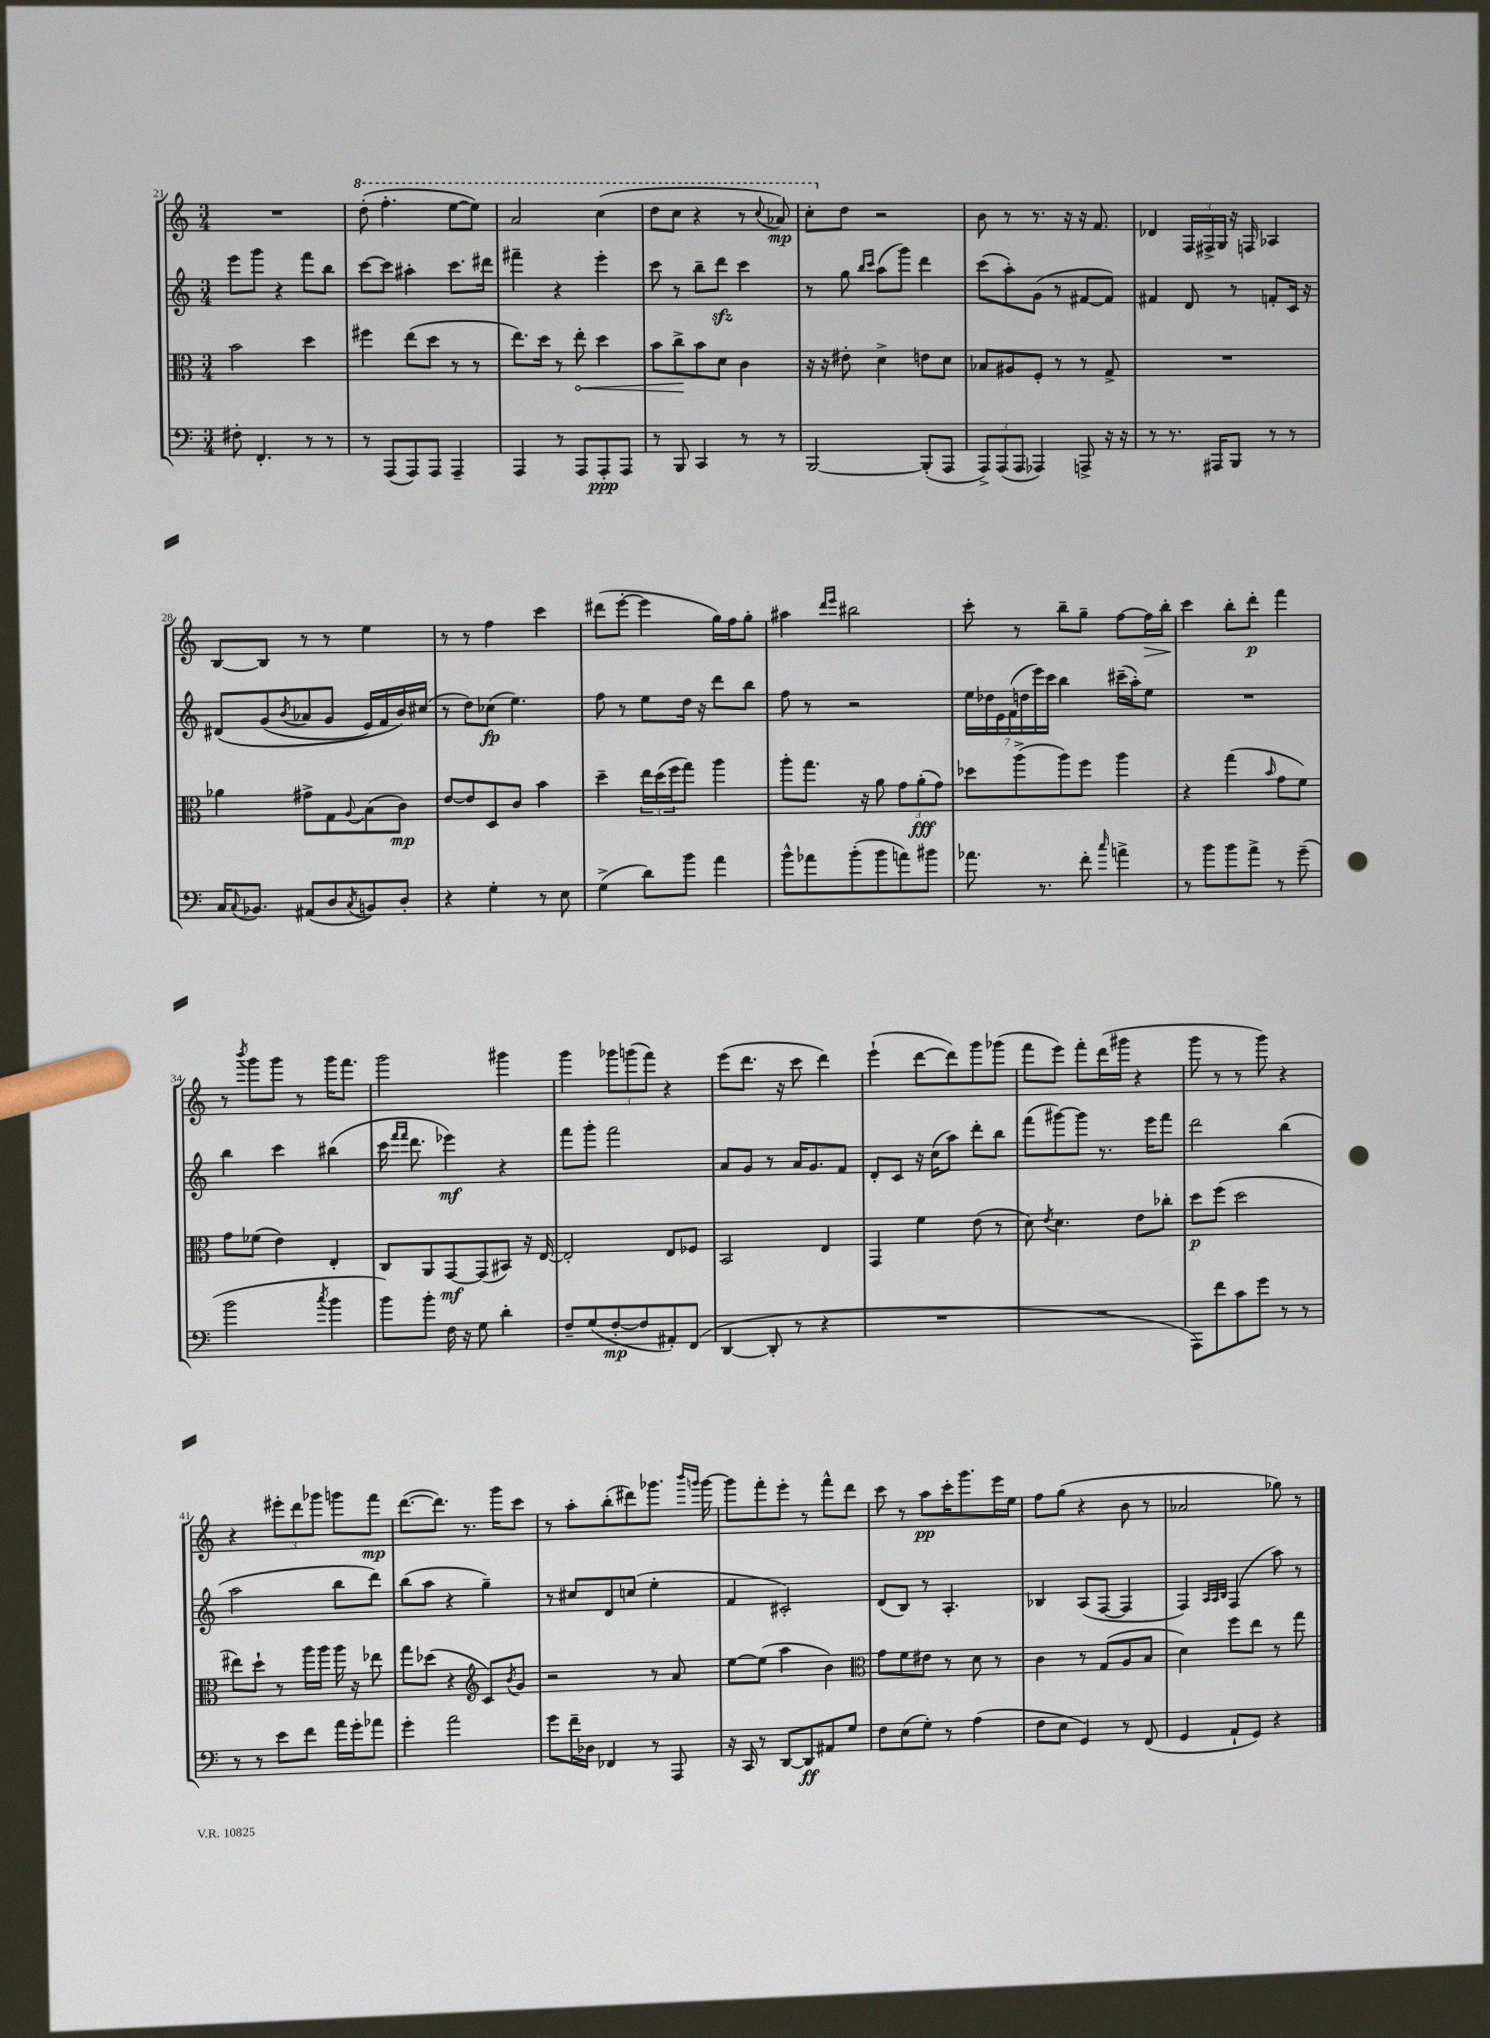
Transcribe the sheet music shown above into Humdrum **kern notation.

**kern	**kern	**kern	**kern
*staff4	*staff3	*staff2	*staff1
*clefF4	*clefC3	*clefG2	*clefG2
*k[]	*k[]	*k[]	*k[]
*M3/4	*M3/4	*M3/4	*M3/4
8F#'\	2b\	8eee\L	2.r
4.FF'/	.	8ggg\J	.
.	.	4r	.
8r	4dd\	8fff\L	.
8r	.	8bb\J	.
=	=	=	=
8r	4ff#\	[8ccc\L	(8ddd'\
(8AAA/L	.	8ccc\]J	4.fff'\
8AAA/)	(8ee\L	4aa#'\	.
8AAA/J	8dd\J	.	.
4AAA~/	8r	8.ccc\L	[8eee\L
.	8r	.	8eee\]J)
.	.	16ddd#\Jk	.
=	=	=	=
4AAA/	8.ee\L)	4fff#~\	2aa/
.	16dd\Jk	.	.
8r	8r	4r	.
8AAA/L	8ee'\	.	.
8AAA'/	4dd\	4eee'\	(4ccc\
8AAA/J	.	.	.
=	=	=	=
8r	8b\L	8ccc\	8ddd\L
8BBB/	8cc^\	8r	8ccc\J
4CC/	8b\	8bb~\L	4r
.	8d\J	8ddd\J	.
8r	4c\	4ccc\	8r
.	.	.	8qqccc/
8r	.	.	8aa-/)
=	=	=	=
[2BBB/	16r	8r	8ccc'\L
.	16r	.	.
.	8e#'\	8gg\	8dd\J
.	.	16qqbb/LL	.
.	.	16qqccc/JJ	.
.	4d^\	(8aa\L	2r
.	.	8ggg\J)	.
(8BBB'/]L	8e\L	4ddd\	.
8AAA/J	8d\J	.	.
=	=	=	=
12AAA^/L)	8B-/L	(8ccc\L	8b\
(12AAA/	.	.	.
.	8A#/	8aa'\)	8r
12AAA/J	.	.	.
4AAA-/)	8F'/J	(8g\J	8.r
.	8r	8r	.
.	.	.	16r
8AAA^/	8r	[8f#/L	16r
.	.	.	8.f/
16r	8G^/	8f#/]J)	.
16r	.	.	.
=	=	=	=
8r	2.r	4f#/	4d-/
8.r	.	.	.
.	.	8d/	24F/LL
.	.	.	24F#^/
16AAA#/LK	.	.	.
.	.	.	24G/JJ
8BBB/J	.	8r	16r
.	.	.	16F/
8r	.	8f'/L	4A-/
8r	.	16c/Jk	.
.	.	16r	.
=	=	=	=
16C/LK	4a-\	&(8d#/L	[8B/L
8qqC/	.	.	.
8.BB-/J	.	.	.
.	.	(8g/	8B/]J
.	.	8qb/	.
(8AA#/L	8g#^\L	8a-/	8r
8D/	8G\	8g/J	8r
8qC/	8qqA/	.	.
8BB/)	(8B\	16e/LL)	4ee\
.	.	16f/	.
8D'/J	8c\J)	16b/&)	.
.	.	(16cc#/JJ	.
=	=	=	=
4r	[8e/L	8r	8r
.	8e/]	8dd\L)	8r
4G'\	8D/	(8cc-\J	4ff\
.	8c/J	4.ee\)	.
8r	4b\	.	4ccc\
8E\	.	.	.
=	=	=	=
(4G^\	4dd~\	8ff\	(8ddd#\L
.	.	8r	[8eee'\J
8d\L)	24ee\LL	8ee\L	4eee\]
.	(24dd\	.	.
.	24ff\J	.	.
8b\J	8gg\J)	16dd\Jk	.
.	.	16r	.
4a\	4aa\	8ddd\L	16gg\LL)
.	.	.	16ff\J
.	.	8bb\J	8gg'\J
=	=	=	=
8b^^\L	8aa'\L	8ff\	4aa#\
8a-\	8.gg\J	8r	.
.	.	.	16qqddd/LL
.	.	.	16qqeee/JJ
(8b'\	.	2r	2bb#\
.	16r	.	.
8b\	8a\	.	.
8a\)	12g\L	.	.
.	(12a'\	.	.
8b#\J	.	.	.
.	12g\J)	.	.
=	=	=	=
8.a-\	8dd-\L	28ee\LL	8ccc'\
.	.	28dd-\	.
.	.	28e\	.
.	.	(28f\	.
.	(8aa^\	.	8r
.	.	28dd\	.
.	.	28eee\)	.
8.r	.	.	.
.	.	28ccc\JJ	.
.	8aa\)	4bb\	8bb~\L
8f'\	8ff\J	.	8gg~\J
16qqcc/	.	.	.
4a^\	4aa\	(16ccc#~\LL	[8ff\L
.	.	16aa'\J)	.
.	.	8ee\J	16ff\]L
.	.	.	16bb'\JJ
=	=	=	=
8r	4r	2.r	4ccc\
8b\L	.	.	.
8b\	(4gg\	.	8bb'\L
8a^\J	.	.	8ddd'\J
.	16qqb/	.	.
8r	8g\L	.	4fff\
(8g~\	8f\J)	.	.
=	=	=	=
2b\	8g\L	4bb\	8r
.	.	.	8qbbb/
.	(8f-\J	.	8ggg\L
.	4e\)	4ccc\	8ggg\J
.	.	.	8r
8qcc/	.	.	.
4b\	4E'/	(4bb#\	16ggg\LK
.	.	.	8.fff\J
=	=	=	=
8b\L)	8C/L	16ccc\	2ggg\
.	.	16qqfff/LL	.
.	.	16qqfff/JJ	.
.	.	8.ddd\	.
8b'\J	8AA/	.	.
16F\	[8GG/	4eee-\)	.
16r	.	.	.
8G\	(8GG/]	.	.
4d'\	8BB#/J)	4r	4ggg#\
.	16r	.	.
.	[16E/	.	.
=	=	=	=
8F~/L	2E'/]	8fff\L	4ggg\
(8G/	.	8ggg'\J	.
[8F'/	.	2fff\	12ggg-\L
.	.	.	(12ggg\
8F/]	.	.	.
.	.	.	12fff\J)
8AA#'/)	8E/L	.	4r
(8FF/J	8F-/J	.	.
=	=	=	=
[4DD/	2BB/	8a/L	(8eee\L
.	.	8g/J	8.ddd\J
8DD'/]	.	8r	.
.	.	.	16r
8r	.	16a/LK	8ccc\
.	.	8.g/	.
4r	4E/	.	4ddd\)
.	.	8f/J	.
=	=	=	=
2.r	4GG/	8d'/L	(4eee`\
.	.	8c/J	.
.	4f\	16r	[8ddd\L
.	.	(16cc\LK	.
.	.	8aa\J)	8ddd\])
.	(8e\	8ddd'\L	8ggg\
.	8r	8bb\J	(8ggg-\J
=	=	=	=
2.r	8d\)	(8fff\L	8fff\L
.	8qe/	.	.
.	4.d\	[8ggg#\)	8eee\J)
.	.	8ggg#\]J	8fff'\L
.	.	8.r	(16ddd\L
.	.	.	16ggg#\JJ
.	8e\L	.	4r
.	.	16eee\LK	.
.	8cc-'\J	8fff\J	.
=	=	=	=
8AAA\L)	8dd\L	2ddd\	8ggg\
8f\	(8ff\J	.	8r
8c\	2dd\	.	8r
8g\J	.	.	8ggg\)
8r	.	(4bb\	4r
8r	.	.	.
=	=	=	=
8r	8ee#\L)	2aa\	4r
8r	8dd`\J	.	.
8e\L	8r	.	12eee#'\L
.	.	.	12ddd\
8f\J	16aa\LL	.	.
.	.	.	12ggg-\J
.	16aa\JJ	.	.
16a\LL	16aa\	8bb\L	8ggg\L
16g'\J	16r	.	.
8a-\J	8ee-\	8ddd\J)	8fff\J
=	=	=	=
4g'\	8gg\L	(8bb\L	([8.ddd\L
.	(8dd-\J	8aa\J	.
.	.	.	8.ddd\]J)
2a\	4r	4r	.
.	.	.	8.r
*	*clefG2	*	*
.	8c/L)	4gg~\)	.
.	.	.	16ggg\LK
.	8qb/	.	.
.	8g/J	.	8ccc\J
=	=	=	=
8g\L	2r	8r	8r
16f~\L	.	8cc#/L	8aa'\L
16D-\JJ	.	.	.
4FF-/	.	8d/	(8bb'\
.	.	(8cc/J	8ddd#\)
8r	8r	4ee'\	8.ggg-\J
8AAA/	8a/	.	.
.	.	.	16qqbbb/LL
.	.	.	16qqggg/JJ
.	.	.	[16ggg\
=	=	=	=
16r	[8ee\L	4f/	8ggg\]L
16CC/	.	.	.
8r	(8ee\]J	.	8fff'\
[8DD/L	4aa\	2c#'/)	8eee'\J
8DD/]	.	.	8r
8AA#/	4b\)	.	8fff^^\L
8G/J	.	.	8ddd\J
=	=	=	=
*	*clefC3	*	*
8F\L	8g\L	(8d/L	8ccc\
(8E\	8f\	8B/J)	8r
8G'\J)	8e#\J	8r	8aa\L
8r	8r	4.A'/	16ccc'\K
.	.	.	8.ggg\
(4A\	8d\	.	.
.	8r	.	16eee\L
.	.	.	16ee\JJ
=	=	=	=
8F\L	4c\	4B-/	8ff\L
8E\J	.	.	(8gg\J
4GG/)	8r	(8A/L	4r
.	(8G/L	[8F/J	.
8r	8A/	4F/]	8b\
(8FF/	8B/J	.	8r
=	=	=	=
4GG/	4d\)	4F/)	2a-/
.	.	32qqA/LLL	.
.	.	32qqA/	.
.	.	32qqB/JJJ	.
8AA`/L	8ff\L	(4F/	.
8GG/J)	8ee\J	.	.
4r	8r	8aa\)	8gg-\)
.	8gg\	8r	8r
==	==	==	==
*-	*-	*-	*-
